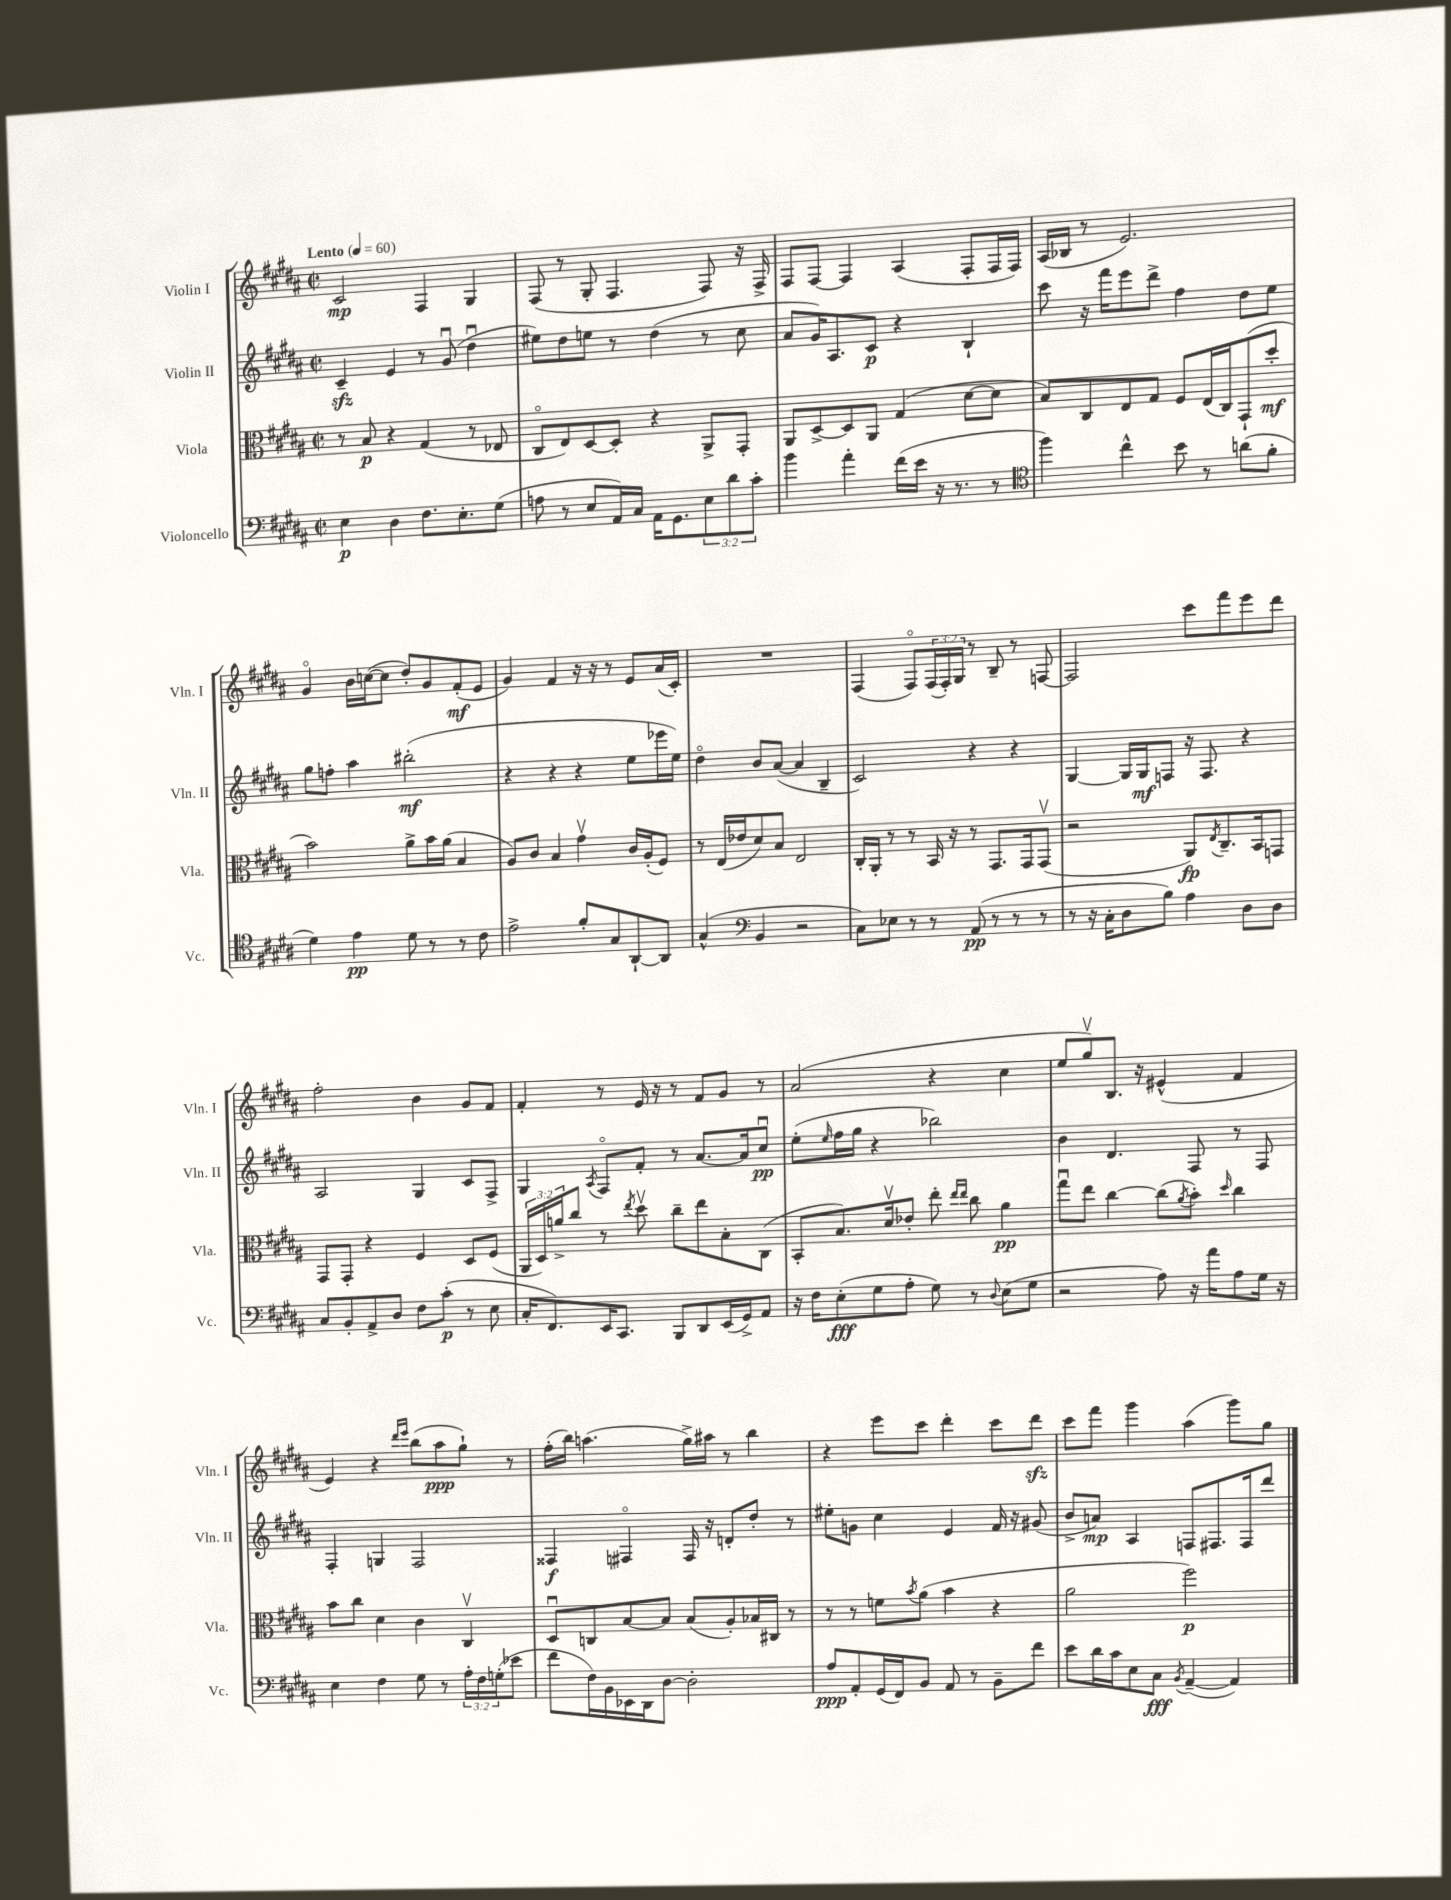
<<
\new StaffGroup <<
\new Staff = "s0" \with { instrumentName = "Violin I" shortInstrumentName = "Vln. I" } {
    \clef treble \key b \major \defaultTimeSignature \time 2/2 \override Staff.TupletNumber.text = #tuplet-number::calc-fraction-text \tempo "Lento" 4 = 60
    cis'2\mp fis4 gis4 |
    fis8( r8 gis8-. fis4. fis8) r16 fis16-> |
    fis8 fis8~ fis4 ais4( fis8-. fis16 fis16) |
    ais16( bes16 r8 e'2.) |
    gis'4\flageolet b'16 c''16~( c''8 dis''8-.) gis'8 fis'8-.\mf( e'8 |
    gis'4) fis'4 r16 r16 r8 e'8 ais'16( cis'16-.) |
    R1 |
    fis4( fis8\flageolet) \tuplet 3/2 { fis16( fis16-.) gis16 } r8 b8-- r8 f8~ |
    f2 cis'''8 fis'''8 e'''8 dis'''8 |
    fis''2-. b'4 gis'8 fis'8 |
    fis'4-. r8 e'16 r16 r8 fis'8 gis'8 r8 |
    ais'2( r4 cis''4 |
    e''8 gis''8\upbow) b8. r16 eis'4-^( fis'4 |
    e'4) r4 \grace { dis'''16 e'''16 } b''8( ais''8\ppp gis''8-!) r8 |
    fis''16-.( b''16) a''4.( gis''16->) ais''16 r8 b''4 |
    r4 e'''8 cis'''8 dis'''4-. cis'''8 dis'''8\sfz |
    cis'''8 fis'''8 gis'''4 ais''4( gis'''8) gis''8 \bar "|." |
}
\new Staff = "s1" \with { instrumentName = "Violin II" shortInstrumentName = "Vln. II" } {
    \clef treble \key b \major \defaultTimeSignature \time 2/2
    cis'4--\sfz e'4 r8 gis'8\downbow( dis''4\downbow |
    eis''8) dis''8 e''8 r8 dis''4( r8 cis''8 |
    ais'8 gis'16) ais8. cis'8\p r4 b4-! |
    cis'''8 r16 fis'''16 e'''8 dis'''8-> fis''4 dis''8 e''8 |
    gis''8 f''8-. ais''4 bis''2-.\mf( |
    r4 r4 r4 e''8 ees'''16 e''16) |
    dis''4\flageolet b'8 ais'8~( ais'4 b4-- |
    cis'2) r4 r4 |
    gis4~ gis16 gis16\mf f8 r16 f8. r4 |
    ais2 gis4 cis'8 fis8-> |
    gis4 \acciaccatura { ais8 } fis8\flageolet fis'8-. r8 ais'8.~ ais'16 cis''8\downbow\pp |
    e''8-.( \grace { e''16 } fis''16 gis''16 r4 bes''2) |
    b'4 dis'4. fis8 r8 fis8 |
    fis4-. g4 fis2 |
    fisis4\f fis4\flageolet fis16 r16 d'8-. dis''8-. r8 |
    eis''8-. g'8 cis''4 e'4 fis'16 r16 gis'8( |
    b'8-> a'8\mp) ais4 f8 fis8. fis16 dis'''8 \bar "|." |
}
\new Staff = "s2" \with { instrumentName = "Viola" shortInstrumentName = "Vla." } {
    \clef alto \key b \major \defaultTimeSignature \time 2/2 \override Staff.TupletNumber.text = #tuplet-number::calc-fraction-text
    r8 b8\p r4 gis4( r8 ees8 |
    cis8\flageolet e8) dis8~ dis8-. r4 ais,8-> gis,8-. |
    ais,8 dis8~-> dis8 ais,8 gis4( dis'8~ dis'8 |
    b8) cis8 e8 gis8 fis8 e16( cis16) gis,8-!( dis''8-.\mf |
    b'2) ais'8-> b'16 ais'16( b4 |
    ais8) cis'8 b4 gis'4\upbow cis'16 ais16-.( fis8) |
    r8 e16( ees'16 dis'8) b8 e2 |
    cis16-. ais,16-. r8 r8 b,16 r16 r8 gis,8. gis,16 gis,8\upbow( |
    r2 ais,8\fp) \acciaccatura { e8 } cis8.-- b,16 g,8 |
    gis,8 gis,8-. r4 fis4 dis8 fis8( |
    \tuplet 3/2 { ais,16 dis16) a'16-> } cis''8 r8 \acciaccatura { e''8 } dis''8\upbow cis''8-- e''8 b8-. cis8( |
    b,8-. b8.) dis'16\upbow ees'8-. e''8-. \grace { e''16 e''16 } cis''8 ais'4\pp |
    gis''8\downbow e''8 cis''4~ cis''8( \acciaccatura { ais'8 } b'8-.) \grace { dis''16 } cis''4 |
    b'8 cis''8 dis'4 cis'4 cis4\upbow |
    dis8\downbow c8 b8~ b8 b8( ais8-.) bes16 cis16 r8 |
    r8 r8 f'8 \acciaccatura { b'8 } ais'8( b'4 r4 |
    ais'2 fis''2\p) \bar "|." |
}
\new Staff = "s3" \with { instrumentName = "Violoncello" shortInstrumentName = "Vc." } {
    \clef bass \key b \major \defaultTimeSignature \time 2/2 \override Staff.TupletNumber.text = #tuplet-number::calc-fraction-text
    e4\p dis4 fis8. e8.-. gis8( |
    a8 r8 e8 ais,16) cis16 ais,16 gis,8. \tuplet 3/2 { e8 dis'8 cis'8-. } |
    b'4 ais'4-. fis'16( e'16 r16 r8. r8 |
    \clef tenor fis''4) cis''4-^ b'8 r8 a'8( fis'8-. |
    dis'4) e'4\pp dis'8 r8 r8 cis'8 |
    e'2-> fis'8-. gis8 ais,8~-! ais,8 |
    gis4-^( \clef bass b,4 r2 |
    cis8) ees8 r8 r8 ais,8\pp( r8 r8 r8 |
    r8 r16 cis16-. dis8 b8) ais4 dis8 dis8 |
    cis8 b,8-. ais,8-> dis8 fis8 cis'8-.\p( r8 e8 |
    cis16-. fis,8.) e,16 cis,8. b,,8 dis,8 e,16( gis,16->) ais,8 |
    r16 fis16 e8-.\fff( gis8 ais8-. gis8) r8 \appoggiatura { dis8 } e8( gis8 |
    r2 ais8) r16 ais'16 ais8 gis16 r16 |
    e4 fis4 gis8 r8 \tuplet 3/2 { ais16-. fis16 g16-.( } ees'8 |
    fis'8 fis16) b,16 ees,16 dis,16 dis8~ dis2-. |
    ais8\ppp ais,8-. gis,16( fis,16) b,8 ais,8 r8 b,8-- fis'8 |
    e'8 dis'16 cis'16 e8 cis8\fff \acciaccatura { b,8 } ais,4~--( ais,4) \bar "|." |
}
>>
>>
\layout { \context { \Score \remove "Bar_number_engraver" } }
